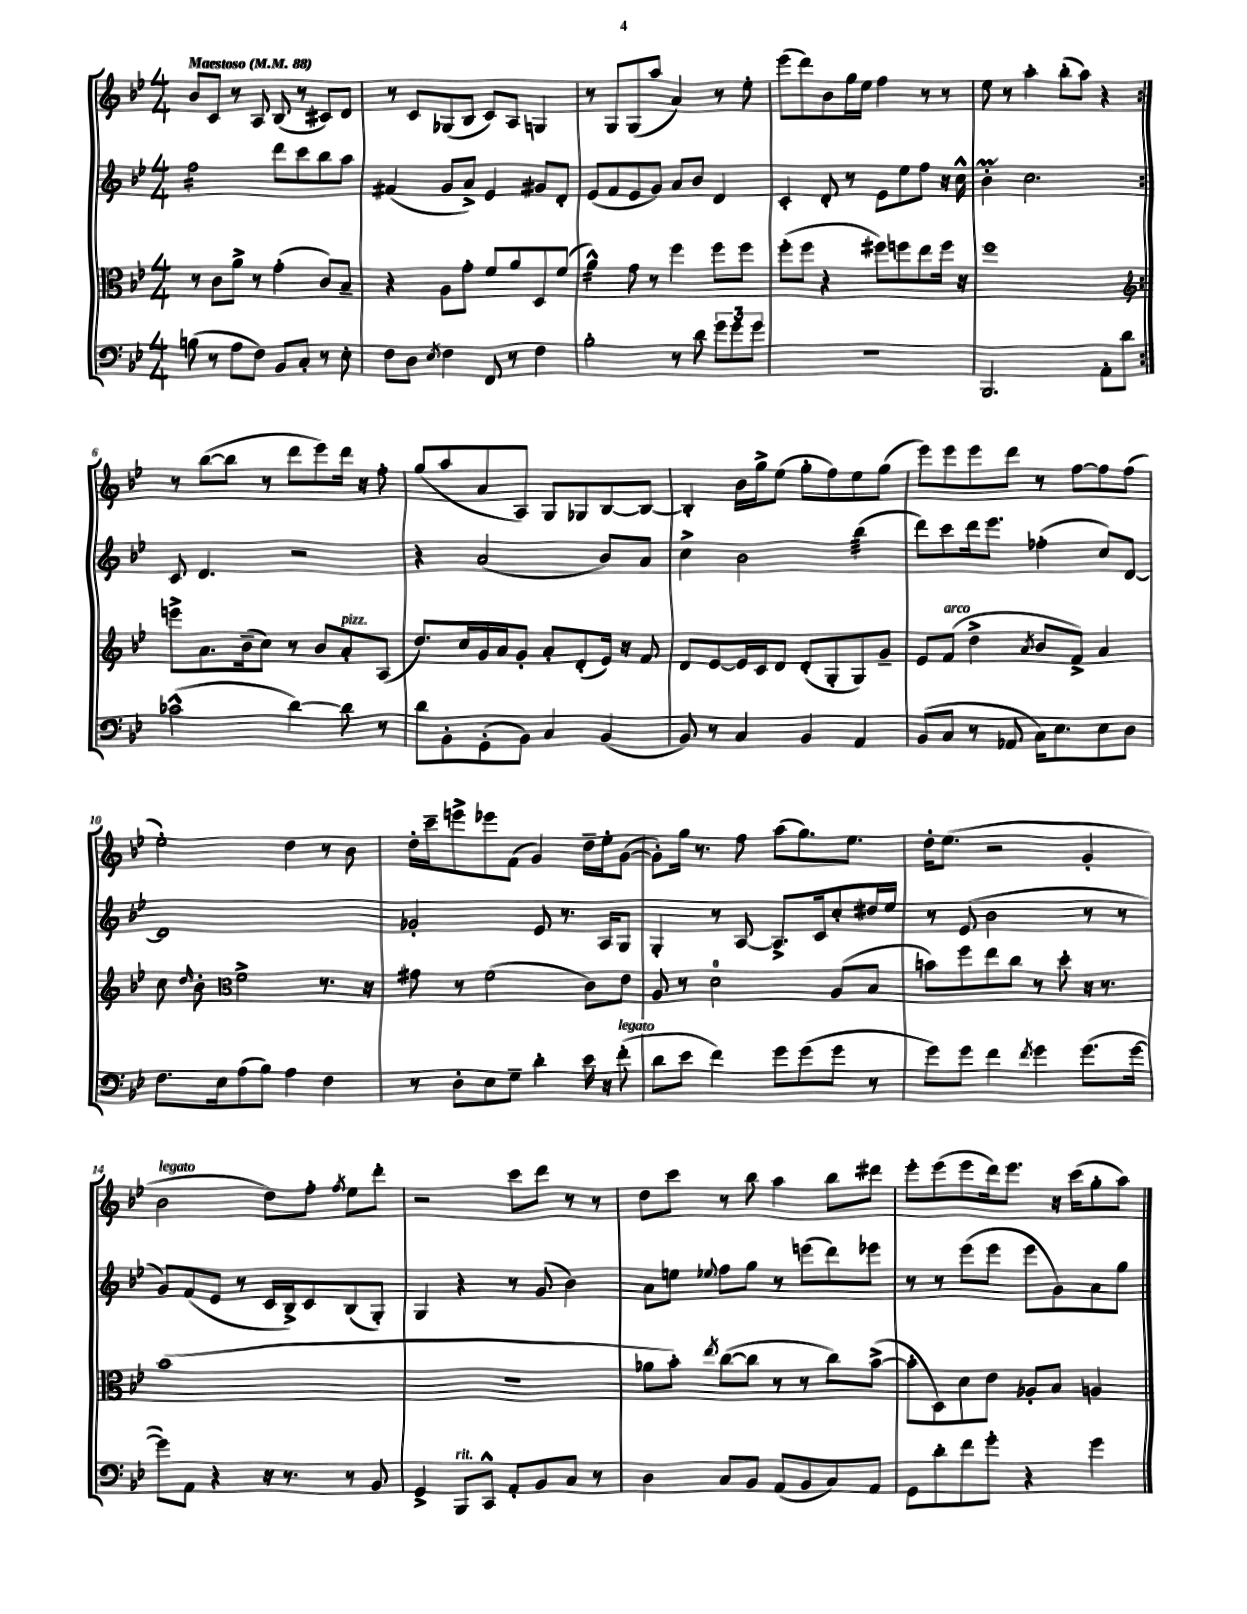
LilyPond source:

<<
\new StaffGroup <<
\new Staff = "s0" {
    \clef treble \key bes \major \numericTimeSignature \time 4/4 \tempo "Maestoso" 4 = 88
    \autoBeamOff \repeat volta 2 { bes'8[ c'8] r8 a8 bes8( r8 cis'8[) d'8] |
    r8 c'8[ ges8( bes8] c'8[) a8] g4 |
    r8 g8[ g8( a''8] a'4) r8 ees''8-. |
    ees'''8[( d'''8) bes'8 g''16 ees''16] f''4 r8 r8 |
    ees''8 r8 a''4-. bes''8[-.( a''8]) r4 | }
    r8 bes''8[~( bes''8] r8 d'''8[ ees'''8) d'''16] r16 f''8-. |
    g''8[( a''8 a'8 a8]) g8[ ges8 bes8~ bes8]~ |
    bes4-. bes'16[ g''16-> ees''8]( g''8[-. f''8) ees''8 g''8]( |
    ees'''8[) ees'''8 ees'''8 d'''8] r8 f''8[~ f''8 f''8]( |
    ees''2-.) d''4 r8 bes'8 |
    d''16[-. c'''16-- e'''8-> ees'''8 f'8]( g'4) d''16[-- ees''16-. g'8]~( |
    g'8[-.) g''16] r8. f''8 a''8[( g''8.) ees''8.] |
    d''16[-. ees''8.]( r2 g'4-. |
    bes'2^\markup { \italic "legato" } d''8[) f''8]-. \acciaccatura { f''8 } ees''8[ d'''8]-. |
    r2 c'''8[ d'''8] r8 r8 |
    d''8[ c'''8] r8 bes''8 a''4 bes''8[ dis'''8] |
    ees'''8[-. ees'''8( ees'''8 d'''16) ees'''8.] r16 c'''16[( g''8-. a''8]) \bar "|." |
}
\new Staff = "s1" {
    \clef treble \key bes \major \numericTimeSignature \time 4/4
    \autoBeamOff \repeat volta 2 { f''2:16 d'''8[ c'''8 bes''8 a''8] |
    fis'4( g'8[ a'8]->) ees'4 gis'8[ d'8]-. |
    ees'8[( f'8 ees'8 g'8]) a'8[ bes'8] d'4 |
    c'4-. d'8-. r8 ees'8[ ees''8 f''8] r16 c''16-^ |
    bes'4-.\prall c''2. | }
    c'8 d'4. r2 |
    r4 a'2( bes'8[) a'8] |
    c''4-> bes'2 bes''4:32( |
    d'''8[) c'''8 d'''16 ees'''8.] fes''4-.( c''8[) d'8]~ |
    d'1 |
    ges'2-. ees'8 r8. a16[ g8] |
    g4-. r8 a8~ a8.[-> c'16 c''8-. dis''16 ees''16] |
    r8 ees'8( bes'2 r8 r8 |
    g'8[) f'8( ees'8] r8 c'16[ bes16->) c'8 bes8( g8]-.) |
    g4 r4 r8 g'8( bes'4) |
    a'8[ e''8] \appoggiatura { ees''8 } f''8[ g''8] r8 e'''8[( d'''8) ees'''8] |
    r8 r8 ees'''8[( ees'''8] ees'''8[ g'8) a'8 g''8] \bar "|." |
}
\new Staff = "s2" {
    \clef alto \key bes \major \numericTimeSignature \time 4/4
    \autoBeamOff \repeat volta 2 { r8 c'8[ a'8]-> r8 g'4-.( c'8[) bes8]-- |
    r4 a8[ g'8]-. f'8[ a'8 d8 f'8]( |
    a'4:16-^) g'8 r8 f''4 f''8[ f''8] |
    f''8[-.( f''8] r4 fis''8[) f''8 ees''8 f''16] r16 |
    f''1 | }
    \clef treble e'''8[-> a'8. bes'16--( c''8]) r8 bes'8[ a'8-.^\markup { \italic "pizz." } a8]( |
    d''8.[) c''16 g'16 a'16 g'8]-. a'8[-. d'8-.( ees'16]) r16 f'8 |
    d'8[ ees'8~ ees'16 c'16 d'8] d'8[-.( g8-. g8) g'8]-- |
    ees'8[ f'8]^\markup { \italic "arco" }( d''4-> \acciaccatura { a'8 } bes'8[ f'8]->) a'4 |
    c''8 \grace { d''16 } bes'8-. \clef alto f'2-> r8. r16 |
    gis'8 r8 f'2( c'8[) ees'8] |
    a8 r8 d'2-0 a8[( bes8] |
    b'8[) f''8 ees''8 c''8] r8 d''8-. r16 r8. |
    bes'1( |
    R1 |
    aes'8[ bes'8]-.) \acciaccatura { ees''8 } c''8[~( c''8] r8 r8 c''8[) bes'8]~->( |
    bes'8[-. d8) d'8 ees'8] aes8[-. bes8] a4 \bar "|." |
}
\new Staff = "s3" {
    \clef bass \key bes \major \numericTimeSignature \time 4/4
    \autoBeamOff \repeat volta 2 { b8( r8 a8[ f8]) bes,8[ c8]-. r8 ees8-. |
    f8[ d8] \acciaccatura { ees8 } f4 f,8 r8 f4 |
    bes2-. r8 d'8 \tuplet 3/2 { g'8[ g'8 g'8] } |
    R1 |
    bes,,2. a,8[-. d'8] | }
    ces'2-^( d'4~) d'8 r8 |
    d'8[ bes,8-. g,8-.( bes,8]) c4 bes,4( |
    bes,8) r8 c4 bes,4 a,4 |
    bes,8[( c8] r8 aes,8 c16[) ees8. ees8 d8] |
    f8.[ ees16 a8( bes8]) a4 f4 |
    r8 d8[-. ees8 g8]-- d'4-. ees'16 r16 f'8-.^\markup { \italic "legato" }( |
    d'8[ ees'8] f'4) g'8[ g'8( g'8] r8 |
    g'8[) g'8] f'4 \acciaccatura { f'8 } g'4 g'8.[( g'16]~ |
    g'8[) a,8] r4 r16 r8. r8 bes,8 |
    g,4-> bes,,8[^\markup { \italic "rit." } c,8]-^ a,8[-. bes,8 c8] r8 |
    d4 c8[ bes,8] a,8[( bes,8 c8) a,8] |
    g,8[ d'8-. f'8 g'8]-. r4 g'4 \bar "|." |
}
>>
>>
